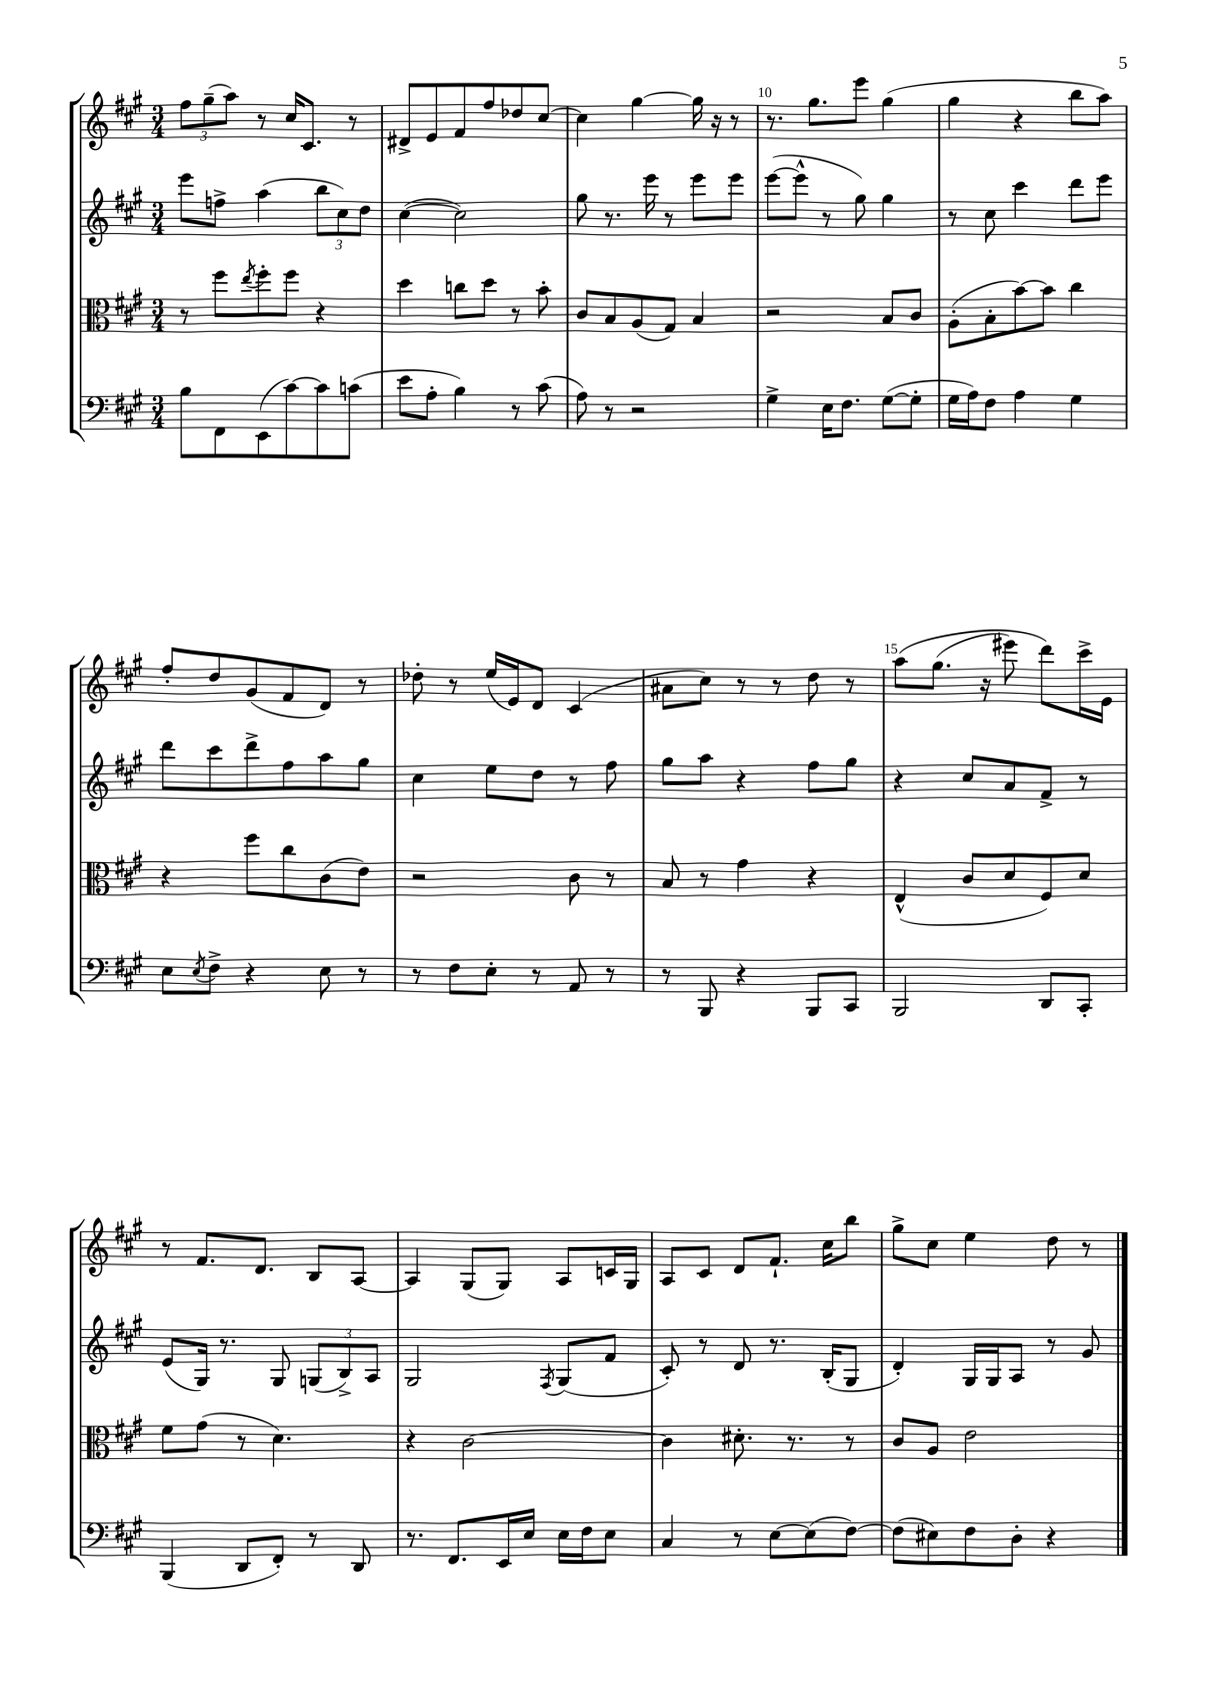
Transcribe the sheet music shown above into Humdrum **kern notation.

**kern	**kern	**kern	**kern
*staff4	*staff3	*staff2	*staff1
*clefF4	*clefC3	*clefG2	*clefG2
*k[f#c#g#]	*k[f#c#g#]	*k[f#c#g#]	*k[f#c#g#]
*M3/4	*M3/4	*M3/4	*M3/4
8B	8r	8eee	12ff#
.	.	.	(12gg#~
8FF#	8ff#	8ff^	.
.	.	.	12aa)
.	8qee	.	.
(8EE	8ff#'	(4aa	8r
[8c#)	8ff#	.	16cc#
.	.	.	8.c#
8c#]	4r	12bb	.
.	.	12cc#)	.
(8c	.	.	8r
.	.	12dd	.
=	=	=	=
8e	4dd	([4cc#	8d#^
8A'	.	.	8e
4B)	8cc	2cc#])	8f#
.	8dd	.	8ff#
8r	8r	.	8dd-
(8c#	8b'	.	[8cc#
=	=	=	=
8A)	8c#	8gg#	4cc#]
8r	8B	8.r	.
2r	(8A	.	[4gg#
.	.	16eee	.
.	8G#)	8r	.
.	4B	8eee	16gg#]
.	.	.	16r
.	.	8eee	8r
=	=	=	=
4G#^	2r	([8eee	8.r
.	.	8eee^^]	.
.	.	.	8.gg#
16E	.	8r	.
8.F#	.	.	.
.	.	8gg#)	8eee
([8G#	8B	4gg#	(4gg#
8G#']	8c#	.	.
=	=	=	=
16G#	(8A'	8r	4gg#
16A)	.	.	.
8F#	8B'	8cc#	.
4A	[8b)	4ccc#	4r
.	8b]	.	.
4G#	4cc#	8ddd	8bb
.	.	8eee	8aa)
=	=	=	=
8E	4r	8ddd	8ff#'
8qE	.	.	.
8F#^	.	8ccc#	8dd
4r	8ff#	8ddd^	(8g#
.	8cc#	8ff#	8f#
8E	(8c#	8aa	8d)
8r	8e)	8gg#	8r
=	=	=	=
8r	2r	4cc#	8dd-'
8F#	.	.	8r
8E'	.	8ee	(16ee
.	.	.	16e)
8r	.	8dd	8d
8AA	8c#	8r	(4c#
8r	8r	8ff#	.
=	=	=	=
8r	8B	8gg#	8a#
8BBB	8r	8aa	8cc#)
4r	4g#	4r	8r
.	.	.	8r
8BBB	4r	8ff#	8dd
8CC#	.	8gg#	8r
=	=	=	=
2BBB	(4E^^	4r	&(8aa
.	.	.	(8.gg#
.	8c#	8cc#	.
.	.	.	16r
.	8d	8a	8eee#)
8DD	8F#)	8f#^	8ddd&)
8CC#'	8d	8r	16ccc#^
.	.	.	16e
=	=	=	=
(4BBB	8f#	(8e	8r
.	(8g#	16G#)	8.f#
.	.	8.r	.
8DD	8r	.	.
.	.	.	8.d
8FF#')	4.d)	8G#	.
8r	.	(12G	8B
.	.	12B^)	.
8DD	.	.	[8A
.	.	12A	.
=	=	=	=
8.r	4r	2G#	4A]
8.FF#	.	.	.
.	[2c#	.	(8G#
16EE	.	.	8G#)
16E	.	.	.
.	.	8qF#	.
16E	.	(8G#	8A
16F#	.	.	.
8E	.	8f#	16c
.	.	.	16G#
=	=	=	=
4C#	4c#]	8c#')	8A
.	.	8r	8c#
8r	8.d#'	8d	8d
[8E	.	8.r	8.f#`
.	8.r	.	.
(8E]	.	.	.
.	.	(16B'	16cc#
[8F#)	8r	8G#	8bb
=	=	=	=
(8F#]	8c#	4d')	8gg#^
8E#)	8A	.	8cc#
8F#	2e	16G#	4ee
.	.	16G#	.
8D'	.	8A	.
4r	.	8r	8dd
.	.	8g#	8r
==	==	==	==
*-	*-	*-	*-
